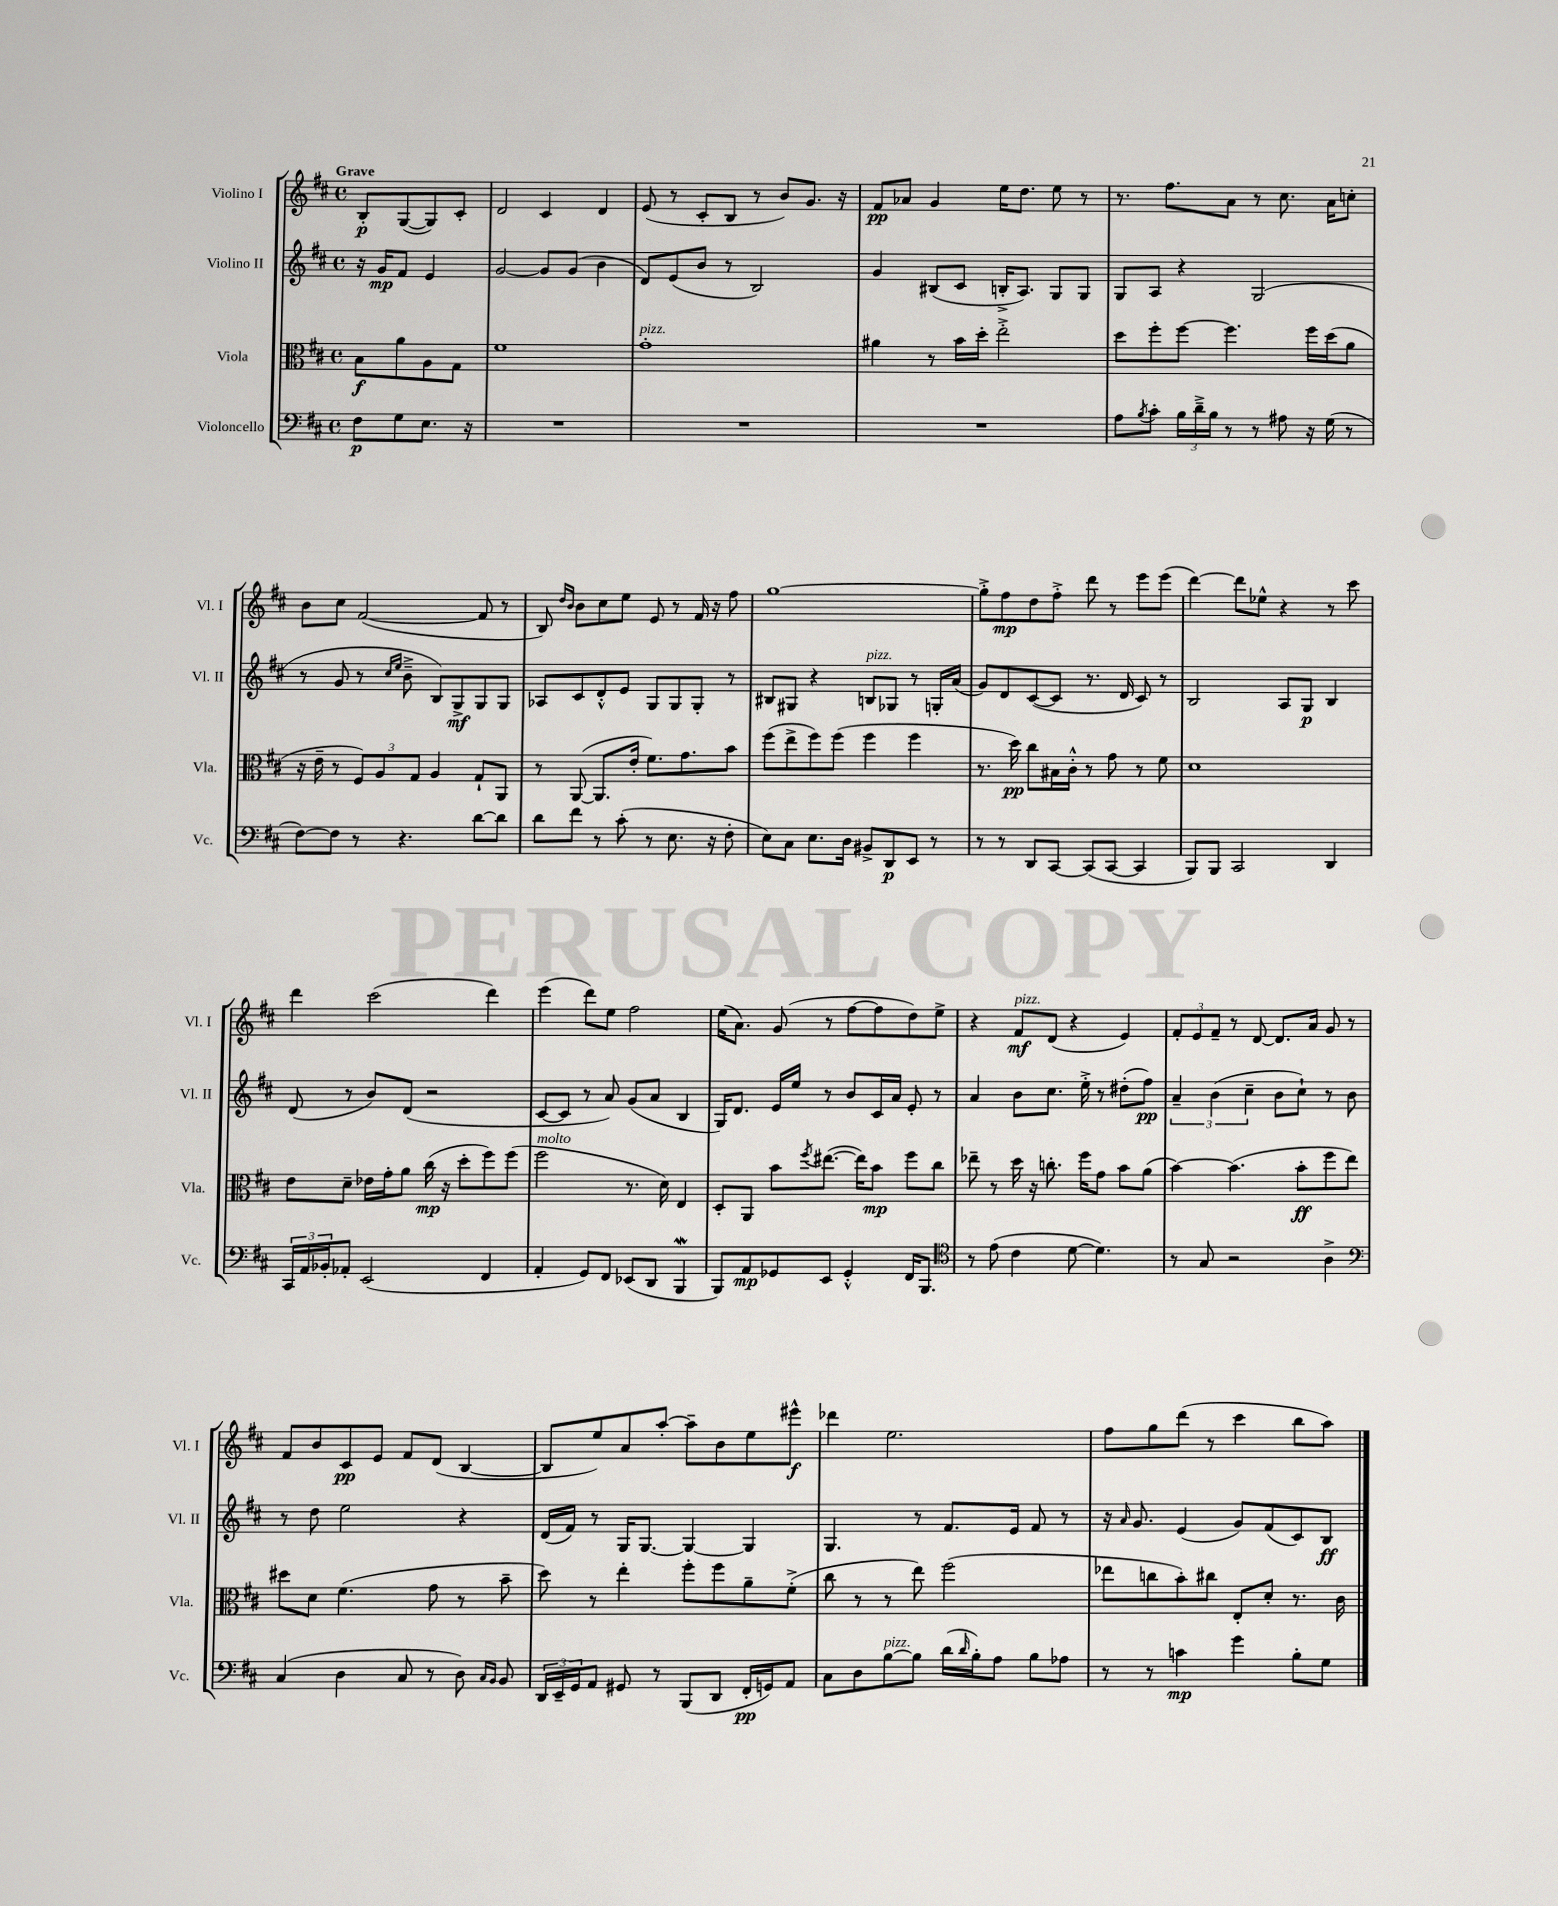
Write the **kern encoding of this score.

**kern	**dynam	**kern	**dynam	**kern	**dynam	**kern	**dynam
*part4	*part4	*part3	*part3	*part2	*part2	*part1	*part1
*staff4	*staff4	*staff3	*staff3	*staff2	*staff2	*staff1	*staff1
*I"Violoncello	*	*I"Viola	*	*I"Violino II	*	*I"Violino I	*
*I'Vc.	*	*I'Vla.	*	*I'Vl. II	*	*I'Vl. I	*
*clefF4	*	*clefC3	*	*clefG2	*	*clefG2	*
*k[f#c#]	*	*k[f#c#]	*	*k[f#c#]	*	*k[f#c#]	*
*M4/4	*	*M4/4	*	*M4/4	*	*M4/4	*
*met(c)	*	*met(c)	*	*met(c)	*	*met(c)	*
=	=	=	=	=	=	=	=
!	!	!	!	!	!	!LO:TX:a:B:t=Grave	!
8F#\L	p	8B\L	f	16r	.	8B'/L	p
.	.	.	.	16g/KL	mp	.	.
8G\	.	8a\	.	8f#/J	.	([8G/	.
8.E\J	.	8A\	.	4e/	.	8G/])	.
.	.	8G\J	.	.	.	8c#'/J	.
16r	.	.	.	.	.	.	.
=1	=1	=1	=1	=1	=1	=1	=1
1r	.	1f#	.	[2g/	.	2d/	.
.	.	.	.	8g/L]	.	4c#/	.
.	.	.	.	(8g/J	.	.	.
.	.	.	.	4b\	.	4d/	.
=2	=2	=2	=2	=2	=2	=2	=2
!	!	!LO:TX:a:i:t=pizz.	!	!	!	!	!
1r	.	1g'	.	8d/L)	.	(8e/	.
.	.	.	.	(8e/	.	8r	.
.	.	.	.	8b/J	.	8c#'/L	.
.	.	.	.	8r	.	8B/J	.
.	.	.	.	2B/)	.	8r	.
.	.	.	.	.	.	8b/L)	.
.	.	.	.	.	.	8.g/J	.
.	.	.	.	.	.	16r	.
=3	=3	=3	=3	=3	=3	=3	=3
1r	.	4a#X\	.	4g/	.	8f#/L	pp
.	.	.	.	.	.	8a-X/J	.
.	.	8r	.	(8B#X/L	.	4g/	.
.	.	16b\LL	.	8c#/J	.	.	.
.	.	16dd'\JJ	.	.	.	.	.
.	.	2ee'^\	.	16Bn'^/KL	.	16ee\KL	.
.	.	.	.	8.A/J)	.	8.dd\J	.
.	.	.	.	8G/L	.	8ee\	.
.	.	.	.	8G/J	.	8r	.
=4	=4	=4	=4	=4	=4	=4	=4
8A\L	.	8dd\L	.	8G/L	.	8.r	.
8qB/	.	.	.	.	.	.	.
8c#'\J	.	8ff#'\	.	8A/J	.	.	.
.	.	.	.	.	.	8.ff#\L	.
24B\LL	.	[8ff#\J	.	4r	.	.	.
24d~^\	.	.	.	.	.	.	.
24B\JJ	.	.	.	.	.	.	.
8r	.	4.ff#\]	.	.	.	8a\J	.
8r	.	.	.	(2G/	.	8r	.
8A#X\	.	.	.	.	.	8.cc#\	.
16r	.	16ff#\LL	.	.	.	.	.
(16G\	.	(16dd\J	.	.	.	16a\KL	.
8r	.	8a\J	.	.	.	8ccn'\J	.
!!LO:LB:g=z
=5	=5	=5	=5	=5	=5	=5	=5
[8F#\L)	.	16r	.	8r	.	8b\L	.
.	.	16e~\	.	.	.	.	.
8F#\J]	.	8r	.	8g/	.	8cc#\J	.
8r	.	12F#/L)	.	8r	.	([2f#/	.
.	.	12A/	.	.	.	.	.
.	.	.	.	16qqcc#/LL	.	.	.
.	.	.	.	16qqee/JJ	.	.	.
4.r	.	.	.	8b~^\	.	.	.
.	.	12G/J	.	.	.	.	.
.	.	4A/	.	8B/L)	.	.	.
.	.	.	.	8G^/	mf	.	.
[8d\L	.	8G`/L	.	8G/	.	8f#/]	.
8d\J]	.	8AA/J	.	8G/J	.	8r	.
=6	=6	=6	=6	=6	=6	=6	=6
8d\L	.	8r	.	8A-X/L	.	8B/)	.
.	.	.	.	.	.	16qqdd/LL	.
.	.	.	.	.	.	16qqb/JJ	.
8f#\J	.	([8AA/	.	8c#/	.	8b\L	.
8r	.	8.AA/L]	.	8d'^^/	.	8cc#\	.
(8c#'\	.	.	.	8e/J	.	8ee\J	.
.	.	16e'/Jk	.	.	.	.	.
8r	.	8.f#\L)	.	8G/L	.	8e/	.
8.E\	.	.	.	8G/	.	8r	.
.	.	8.g\	.	.	.	.	.
.	.	.	.	8G'/J	.	16f#/	.
16r	.	.	.	.	.	16r	.
8F#'\	.	8b\J	.	8r	.	8ff#\	.
=7	=7	=7	=7	=7	=7	=7	=7
8E\L)	.	(8ff#\L	.	8B#X/L	.	[1gg	.
8C#\J	.	8ee^\	.	8G#X/J	.	.	.
8.E\L	.	8ff#\)	.	4r	.	.	.
.	.	(8ff#\J	.	.	.	.	.
16D\Jk	.	.	.	.	.	.	.
!	!	!	!	!LO:TX:a:i:t=pizz.	!	!	!
8BB#X^/L	.	4ff#\	.	8Bn/L	.	.	.
8DD/	p	.	.	8G-X/J	.	.	.
8EE/J	.	4ff#\	.	8r	.	.	.
8r	.	.	.	16Gn'/LL	.	.	.
.	.	.	.	(16a/JJ	.	.	.
=8	=8	=8	=8	=8	=8	=8	=8
8r	.	8.r	.	8g/L)	.	8gg'^\L]	.
8r	.	.	.	8d/	.	8ff#\	mp
.	.	16dd\)	pp	.	.	.	.
8DD/L	.	8cc#\L	.	([8c#/	.	8dd\	.
[8CC#/J	.	16B#X\L	.	8c#/J]	.	8ff#'^\J	.
.	.	16c#'^^\JJ	.	.	.	.	.
(8CC#/L]	.	8r	.	8.r	.	8ddd\	.
[8CC#/J	.	8g\	.	.	.	8r	.
.	.	.	.	16d/	.	.	.
4CC#/]	.	8r	.	8c#/)	.	8eee\L	.
.	.	8f#\	.	8r	.	(8eee\J	.
=9	=9	=9	=9	=9	=9	=9	=9
8BBB/L)	.	1d	.	2B/	.	[4ddd\)	.
8BBB/J	.	.	.	.	.	.	.
2CC#/	.	.	.	.	.	8ddd\L]	.
.	.	.	.	.	.	8ee-X^^\J	.
.	.	.	.	8A/L	.	4r	.
.	.	.	.	8G/J	p	.	.
4DD/	.	.	.	4B/	.	8r	.
.	.	.	.	.	.	8ccc#\	.
!!LO:LB:g=z
=10	=10	=10	=10	=10	=10	=10	=10
24CC#/LL	.	8e\L	.	(8d/	.	4ddd\	.
24AA/	.	.	.	.	.	.	.
24BB-X'/J	.	.	.	.	.	.	.
8AA-X'/J	.	8d~\J	.	8r	.	.	.
(2EE/	.	16e-X\LL	.	8b/L)	.	(2ccc#\	.
.	.	16g'\J	.	.	.	.	.
.	.	8a\J	.	(8d/J	.	.	.
.	.	(16cc#\	mp	2r	.	.	.
.	.	16r	.	.	.	.	.
.	.	8dd'\L	.	.	.	.	.
4FF#/	.	8ff#\)	.	.	.	4ddd\)	.
.	.	(8ff#\J	.	.	.	.	.
=11	=11	=11	=11	=11	=11	=11	=11
!	!	!LO:TX:a:i:t=molto	!	!	!	!	!
4AA'/	.	2ff#\	.	[8c#/L	.	(4eee\	.
.	.	.	.	8c#/J]	.	.	.
8GG/L)	.	.	.	8r	.	8ddd\L)	.
8FF#/J	.	.	.	8a/)	.	8ee\J	.
(8EE-X/L	.	8.r	.	(8g/L	.	2ff#\	.
8DD/J	.	.	.	8a/J	.	.	.
.	.	16d\)	.	.	.	.	.
4BBBW/	.	4E/	.	4B/	.	.	.
=12	=12	=12	=12	=12	=12	=12	=12
8BBB/L)	.	8D'/L	.	16G/KL)	.	(16ee\KL	.
.	.	.	.	8.d/J	.	8.a\J)	.
8AA/	mp	8AA/J	.	.	.	.	.
8GG-X/	.	8b\L	.	16e/LL	.	(8g/	.
.	.	.	.	16ee/JJ	.	.	.
.	.	8qff#/	.	.	.	.	.
8EE/J	.	([8.ee#X\J	.	8r	.	8r	.
4GG-'^^/	.	.	.	8b/L	.	[8ff#\L	.
.	.	16ee#\KL])	.	.	.	.	.
.	.	8b\J	mp	16c#/L	.	8ff#\]	.
.	.	.	.	16a/JJ	.	.	.
16FF#/KL	.	8ff#\L	.	8e'/	.	8dd\)	.
8.BBB/J	.	.	.	.	.	.	.
.	.	8cc#\J	.	8r	.	8ee^\J	.
=13	=13	=13	=13	=13	=13	=13	=13
*clefC4	*	*	*	*	*	*	*
8r	.	8ee-X~\	.	4a/	.	4r	.
(8e\	.	8r	.	.	.	.	.
!	!	!	!	!	!	!LO:TX:a:i:t=pizz.	!
4c#\	.	16dd\	.	8b\L	.	8f#/L	mf
.	.	16r	.	.	.	.	.
.	.	8.ccn'\	.	8.cc#\J	.	(8d/J	.
[8d\	.	.	.	.	.	4r	.
.	.	16ff#\KL	.	16ee'^\	.	.	.
4.d\])	.	8g\J	.	8r	.	.	.
.	.	8b\L	.	(8dd#X'\L	.	4e/)	.
.	.	(8a\J	.	8ff#\J)	pp	.	.
=14	=14	=14	=14	=14	=14	=14	=14
8r	.	[4b\)	.	6a~/	.	12f#'/L	.
.	.	.	.	.	.	12e/	.
8G/	.	.	.	.	.	.	.
.	.	.	.	(6b\	.	12f#~/J	.
2r	.	(4.b\]	.	.	.	8r	.
.	.	.	.	6cc#~\	.	.	.
.	.	.	.	.	.	[8d/	.
.	.	.	.	8b\L	.	8.d/L]	.
.	.	8b'\L	ff	8cc#`\J)	.	.	.
.	.	.	.	.	.	16a/Jk	.
4A^\	.	8ff#\	.	8r	.	8g/	.
.	.	8ee\J)	.	8b\	.	8r	.
!!LO:LB:g=z
=15	=15	=15	=15	=15	=15	=15	=15
*clefF4	*	*	*	*	*	*	*
(4C#/	.	8dd#X\L	.	8r	.	8f#/L	.
.	.	8d\J	.	8dd\	.	8b/	.
4D\	.	(4.f#\	.	2ee\	.	8c#/	pp
.	.	.	.	.	.	8e/J	.
8C#/	.	.	.	.	.	8f#/L	.
8r	.	8g\	.	.	.	(8d/J	.
8D\)	.	8r	.	4r	.	[4B/	.
16qqC#/LL	.	.	.	.	.	.	.
16qqBB/JJ	.	.	.	.	.	.	.
8BB/	.	8b~\	.	.	.	.	.
=16	=16	=16	=16	=16	=16	=16	=16
24DD/LL	.	8dd\)	.	(16d/LL	.	8B/L]	.
24EE~/	.	.	.	.	.	.	.
.	.	.	.	16f#/JJ)	.	.	.
24GG/J	.	.	.	.	.	.	.
8AA/J	.	8r	.	8r	.	8ee/)	.
8GG#X/	.	4ee'\	.	16G/KL	.	8a/	.
.	.	.	.	[8.G/J	.	.	.
8r	.	.	.	.	.	[8aa'/J	.
(8BBB/L	.	8ff#'\L	.	4G/_	.	8aa~\L]	.
8DD/J	.	8ff#\	.	.	.	8b\	.
16FF#'/LL	pp	8a~\	.	4G/]	.	8ee\	.
16GGn/J)	.	.	.	.	.	.	.
8AA/J	.	(8f#'^\J	.	.	.	8eee#X^^\J	f
=17	=17	=17	=17	=17	=17	=17	=17
8C#\L	.	8cc#\	.	4.G/	.	4ddd-X\	.
8D\	.	8r	.	.	.	.	.
!LO:TX:a:i:t=pizz.	!	!	!	!	!	!	!
[8B\	.	8r	.	.	.	2.ee\	.
8B\J]	.	8ee\)	.	8r	.	.	.
(16d\LL	.	(2ff#\	.	8.f#/L	.	.	.
16qqd/	.	.	.	.	.	.	.
16B'\J)	.	.	.	.	.	.	.
8A\J	.	.	.	.	.	.	.
.	.	.	.	16e/Jk	.	.	.
8B\L	.	.	.	8f#/	.	.	.
8A-X\J	.	.	.	8r	.	.	.
=18	=18	=18	=18	=18	=18	=18	=18
8r	.	8ee-X\L	.	16r	.	8ff#\L	.
.	.	.	.	16qqa/	.	.	.
.	.	.	.	8.g/	.	.	.
8r	.	8ccn\	.	.	.	8gg\	.
4cn\	mp	8b'\)	.	(4e/	.	(8ddd\J	.
.	.	8cc#X\J	.	.	.	8r	.
4g\	.	8E'/L	.	8g/L)	.	4ccc#\	.
.	.	8d'/J	.	(8f#/	.	.	.
8B'\L	.	8.r	.	8c#/)	.	8bb\L	.
8G\J	.	.	.	8B/J	ff	8aa\J)	.
.	.	16c#\	.	.	.	.	.
==	==	==	==	==	==	==	==
*-	*-	*-	*-	*-	*-	*-	*-
